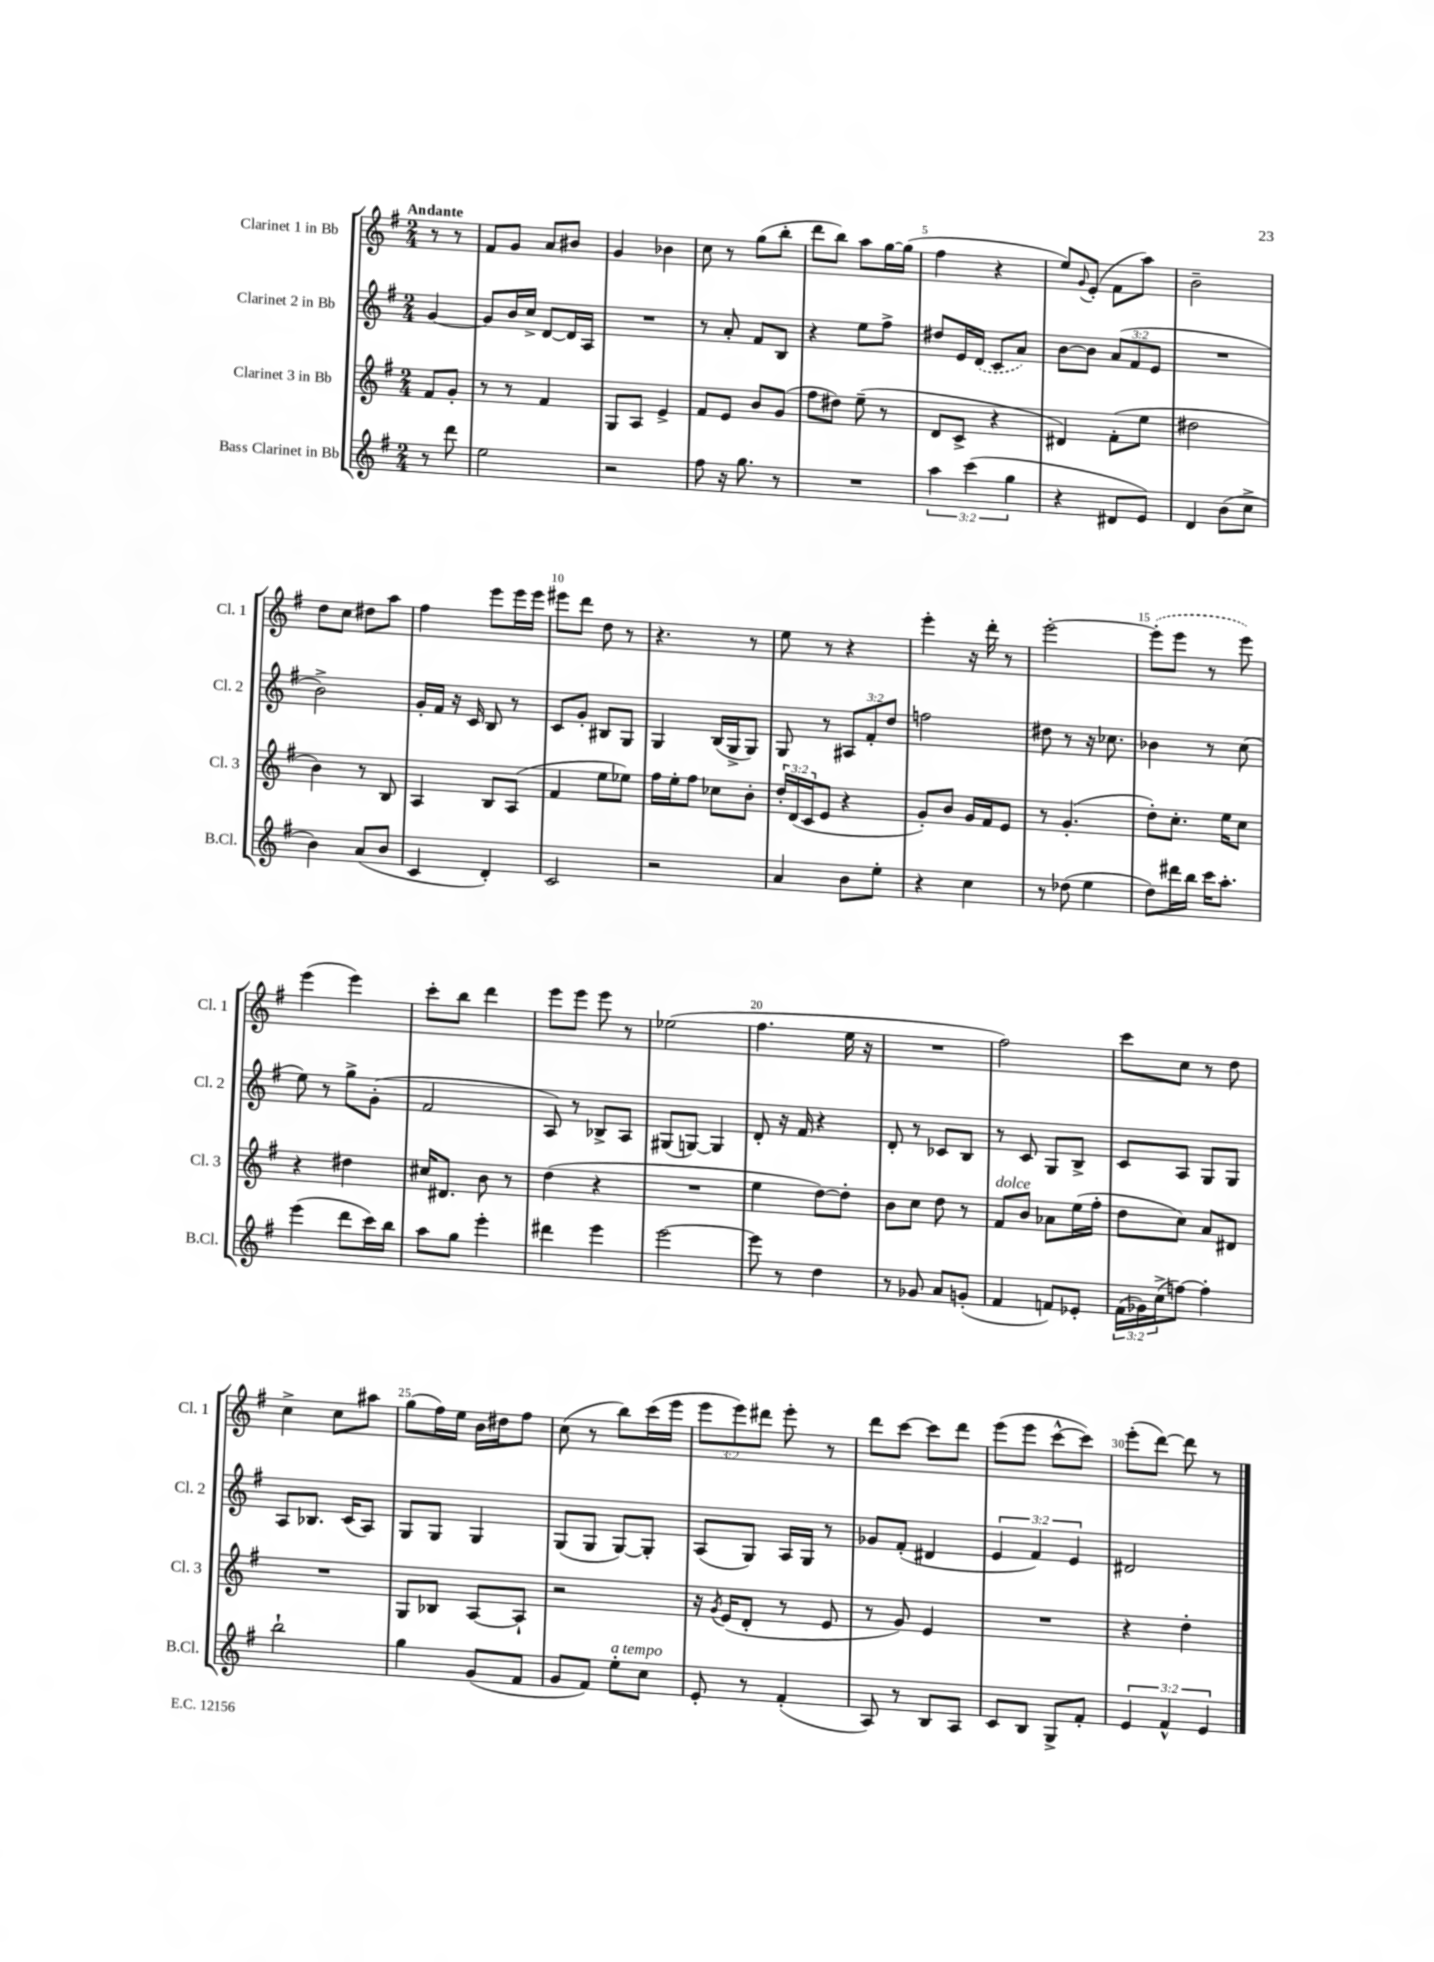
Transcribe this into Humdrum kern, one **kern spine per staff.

**kern	**kern	**kern	**kern
*staff4	*staff3	*staff2	*staff1
*clefG2	*clefG2	*clefG2	*clefG2
*k[f#]	*k[f#]	*k[f#]	*k[f#]
*M2/4	*M2/4	*M2/4	*M2/4
8r	8f#	[4g	8r
8ddd	8g'	.	8r
=	=	=	=
2ee	8r	8g]	8f#
.	8r	16b	8g
.	.	16cc^	.
.	4f#	[8d	8a
.	.	16d]	8b#
.	.	16A	.
=	=	=	=
2r	8G	2r	4g
.	8A	.	.
.	4e^	.	4b-
=	=	=	=
8ff#	8f#	8r	8cc
16r	8e	8a'	8r
8.gg	.	.	.
.	8b	8f#	(8gg
8r	(8g	8B	8bb'
=	=	=	=
2r	8ff#	4r	8ddd
.	8dd#)	.	8bb)
.	(8ee~	8ee	8aa
.	8r	8ff#^	[16gg
.	.	.	(16gg]
=	=	=	=
6aa	8d	8dd#	4ff#
.	8c^	16e	.
(6ccc	.	.	.
.	.	(16d	.
.	4r	8c	4r
6gg	.	.	.
.	.	8a)	.
=	=	=	=
4r	4d#)	[8b	8ee)
.	.	.	8qqg
.	.	8b]	(8e'
8d#	(8f#'	(12a	8f#
.	.	12f#	.
8e)	8ee	.	8aa)
.	.	12e	.
=	=	=	=
4d	2dd#	2r	2b~
(8b	.	.	.
8cc^	.	.	.
=	=	=	=
4b)	4b)	2b^)	8dd
.	.	.	8cc
(8a	8r	.	8dd#
8b	8B	.	8aa
=	=	=	=
4c	4A	16g'	4ff#
.	.	16f#	.
.	.	16r	.
.	.	16c	.
4d')	8B	8B	8eee
.	(8A	8r	16eee
.	.	.	16eee
=	=	=	=
2c	4f#	8c	8eee#
.	.	8g'	8ddd
.	8ee	8B#	8dd
.	8ee-)	8G	8r
=	=	=	=
2r	16ff#	4G	4.r
.	16ee'	.	.
.	8ff#	.	.
.	8cc-	(16B	.
.	.	16G^	.
.	8b'	8G)	8r
=	=	=	=
4a	24dd'	8G	8ee
.	(24d	.	.
.	24c	.	.
.	8e	8r	8r
8b	4r	12A#	4r
.	.	12f#'	.
8ee'	.	.	.
.	.	12dd	.
=	=	=	=
4r	8g')	2ff	4eee'
.	8b	.	.
4cc	16g	.	16r
.	16f#	.	16ddd'
.	8e	.	8r
=	=	=	=
8r	8r	8dd#	[2eee'
(8dd-	(4.g'	8r	.
4ee	.	16r	.
.	.	8.cc-	.
=	=	=	=
8dd)	8dd')	4b-	(8eee']
16ddd#	8.cc'	.	8eee
16bb	.	.	.
16ccc	.	8r	8r
8.aa'	16ee	.	.
.	8cc	(8cc	8eee)
=	=	=	=
(4eee	4r	8ee)	(4eee
.	.	8r	.
8ddd	4dd#	8gg^	4eee)
16ccc)	.	(8g'	.
16bb	.	.	.
=	=	=	=
8aa	16cc#	2f#	8ccc'
.	8.d#	.	.
8gg	.	.	8bb
4eee'	8b	.	4ddd
.	8r	.	.
=	=	=	=
4ddd#	(4dd	8A)	8eee
.	.	8r	8eee
4eee	4r	8B-^	8eee
.	.	8A	8r
=	=	=	=
[2eee	2r	(8G#	(2ee-
.	.	[8G)	.
.	.	4G]	.
=	=	=	=
8eee]	4ee	8d'	4.ff#
8r	.	16r	.
.	.	16f#	.
4dd	[8dd)	4r	.
.	8dd']	.	16ee
.	.	.	16r
=	=	=	=
8r	8b	8d'	2r
8g-	8cc	8r	.
8a	8dd	8c-	.
(8g'	8r	8B	.
=	=	=	=
4f#	8f#	8r	2ff#)
.	8b	8c	.
8f)	8a-	8G	.
8e-'	(16ee	8B^	.
.	16ff#'	.	.
=	=	=	=
(24f#	8dd	8c	8ccc
24g-)	.	.	.
(24cc^	.	.	.
[8ff)	8cc)	8A	8cc
4ff']	8a	8G	8r
.	8d#	8G	8dd
=	=	=	=
2bb`	2r	8A	4cc^
.	.	8.B-	.
.	.	.	8cc
.	.	(16c	.
.	.	8A)	8aa#
=	=	=	=
4gg	8G	8G	(8gg
.	8B-	8G	16ff#)
.	.	.	16ee
(8g	[8A	4G	16b
.	.	.	16dd#
8f#	8A`]	.	8ff#
=	=	=	=
8g	2r	(8G	(8cc
8f#)	.	8G	8r
8ee'	.	[8G)	8bb)
8cc	.	8G']	(16ccc
.	.	.	16eee
=	=	=	=
8e'	16r	(8A	12eee
.	8qg	.	.
.	(16e	.	.
.	.	.	12eee)
8r	8d'	8G)	.
.	.	.	12ddd#
(4f#'	8r	16A	8eee'
.	.	16G	.
.	8e	8r	8r
=	=	=	=
8A)	8r	8g-	8ddd
8r	8g)	(8f#'	[8ccc
8B	4e	4d#	8ccc]
8A	.	.	8ddd
=	=	=	=
8c	2r	6e	(8eee
8B	.	.	8eee
.	.	6f#)	.
8G^	.	.	[8ccc^^
.	.	6e	.
8f#'	.	.	8ccc])
=	=	=	=
6e	4r	2d#	(8eee'
.	.	.	[8ddd)
6f#^^	.	.	.
.	4dd'	.	8ddd]
6e	.	.	.
.	.	.	8r
==	==	==	==
*-	*-	*-	*-
